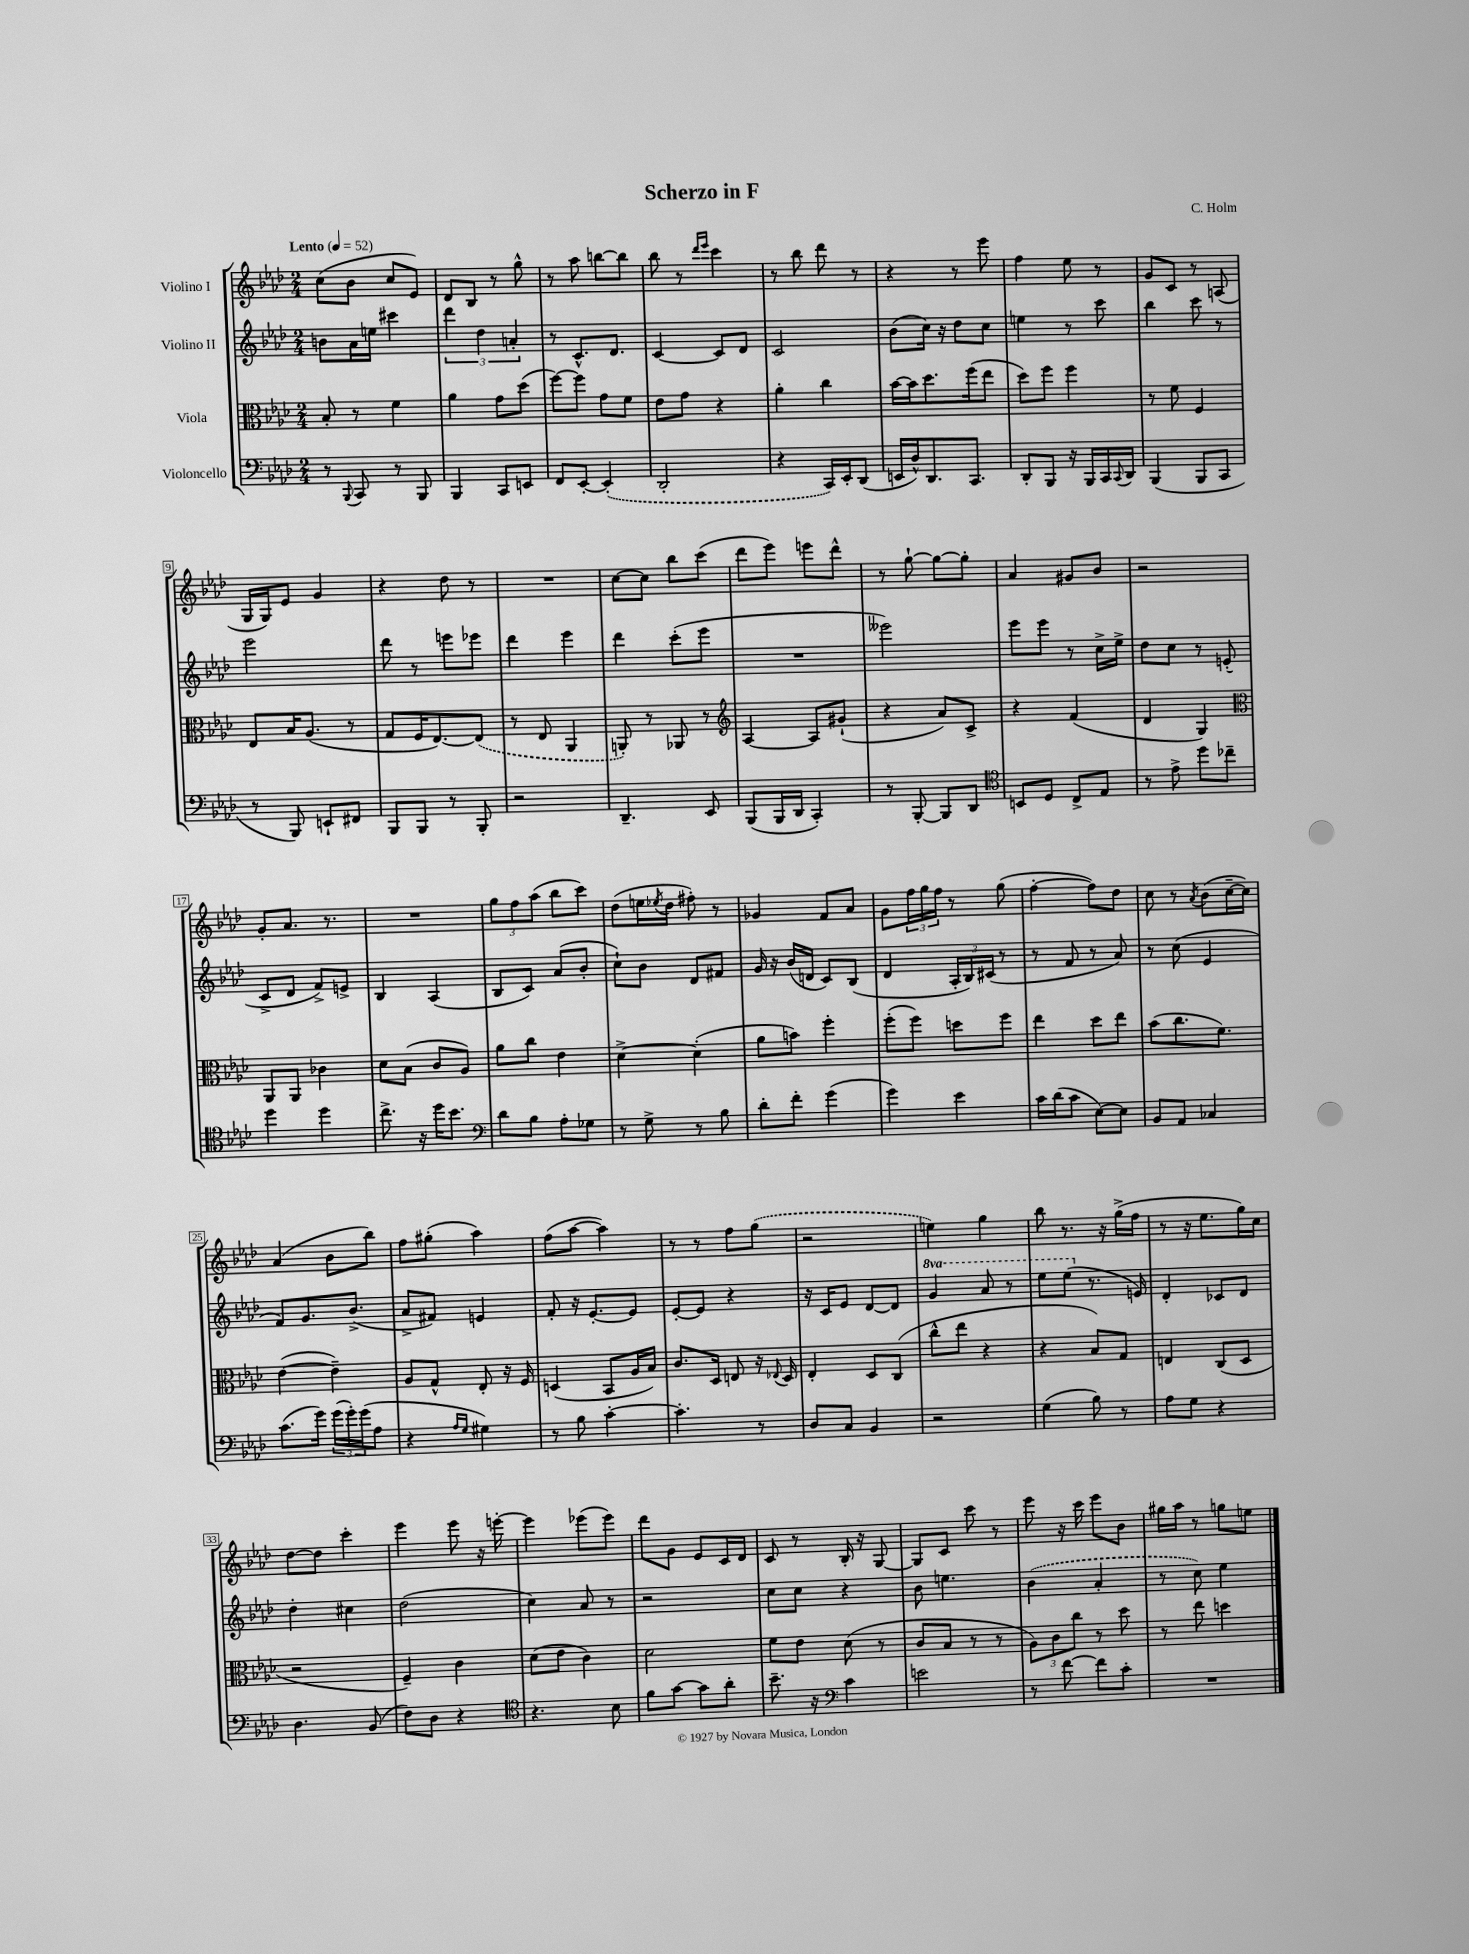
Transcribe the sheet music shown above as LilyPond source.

\header { title = "Scherzo in F" composer = "C. Holm" }
<<
\new StaffGroup <<
\new Staff = "s0" \with { instrumentName = "Violino I" } {
    \clef treble \key aes \major \numericTimeSignature \time 2/4 \tempo "Lento" 4 = 52
    c''8( bes'8 c''8 ees'8) |
    des'8 bes8 r8 g''8-^ |
    r8 aes''8 b''8~ b''8 |
    bes''8 r8 \grace { des'''16 ees'''16 } c'''4 |
    r8 bes''8 des'''8 r8 |
    r4 r8 ees'''8 |
    f''4 ees''8 r8 |
    g'8 c'8 r8 a8( |
    g16 g16) ees'8 g'4 |
    r4 des''8 r8 |
    R2 |
    c''8~ c''8 bes''8 c'''8( |
    des'''8 ees'''8) e'''8 des'''8-^ |
    r8 g''8~-! g''8~ g''8-. |
    aes'4 gis'8 bes'8 |
    r2 |
    g'8-. aes'8. r8. |
    R2 |
    \tuplet 3/2 { g''8 f''8 aes''8( } bes''8 c'''8) |
    des''8( e''16 \acciaccatura { ees''8 } des''16 fis''8-.) r8 |
    ges'4 f'8 aes'8 |
    g'8 \tuplet 3/2 { f''16 g''16 f''16 } r8 g''8( |
    f''4~-. f''8) des''8 |
    c''8 r8 \acciaccatura { aes'8 } bes'8( c''16~-- c''16) |
    aes'4( bes'8 bes''8) |
    f''8 gis''8-.( aes''4) |
    f''8( aes''8~ aes''4) |
    r8 r8 f''8 \once \slurDashed g''8( |
    r2 |
    e''4) g''4 |
    bes''8 r8. r16 g''16->( f''16 |
    r8 r16 ees''8. g''16) c''16 |
    des''8~ des''8 c'''4-. |
    ees'''4 ees'''8 r16 e'''16~-. |
    e'''4 ees'''8( ees'''8) |
    des'''8 g'8 ees'8 c'16 des'16 |
    c'8 r8 bes16-. r16 g8~ |
    g8 c'8 c'''8 r8 |
    ees'''8 r16 c'''16 ees'''8 bes'8 |
    gis''16 aes''16 r8 g''8 e''8 \bar "|." |
}
\new Staff = "s1" \with { instrumentName = "Violino II" } {
    \clef treble \key aes \major \numericTimeSignature \time 2/4 \set Staff.ottavationMarkups = #ottavation-simple-ordinals
    b'8 aes'16 e''16 cis'''4 |
    \tuplet 3/2 { des'''4 des''4 a'4-. } |
    r8 c'8.-^ des'8. |
    c'4~ c'8 des'8 |
    c'2 |
    bes'8( c''16) r16 des''8 c''8 |
    e''4 r8 c'''8 |
    bes''4 c'''8 r8 |
    ees'''2 |
    des'''8 r8 e'''8 ees'''8 |
    des'''4 ees'''4 |
    des'''4 c'''8-.( ees'''8 |
    R2 |
    eeses'''2) |
    ees'''8 ees'''8 r8 c''16-> ees''16-> |
    des''8 c''8 r8 e'8-.( |
    c'8-> des'8 f'8->) e'8-> |
    bes4 aes4( |
    bes8 c'8) aes'8( bes'8-. |
    c''8-!) bes'8 des'8 fis'8 |
    g'16 r16 bes'16( d'16 c'8) bes8( |
    des'4 \tuplet 3/2 { aes16-. bes16) cis'16( } r8 |
    r8 f'8 r8 aes'8) |
    r8 c''8( ees'4 |
    f'8) g'8. bes'8.->( |
    aes'8-> fis'8) e'4 |
    f'8-. r16 ees'8.~-. ees'8 |
    ees'8~-. ees'8 r4 |
    r16 c'16 ees'8 des'8~ des'8 |
    \ottava #1 g''4 aes''8 r8 |
    ees'''8 ees'''8( \ottava #0 r8. e'16) |
    des'4-. ces'8 des'8 |
    des''4-. cis''4 |
    des''2( |
    c''4) aes'8 r8 |
    r2 |
    c''8 c''8 r4 |
    bes'8 e''4. |
    \once \slurDashed bes'4( aes'4-. |
    r8 c''8) ees''4 \bar "|." |
}
\new Staff = "s2" \with { instrumentName = "Viola" } {
    \clef alto \key aes \major \numericTimeSignature \time 2/4
    bes8-. r8 f'4 |
    aes'4 g'8 des''8( |
    f''8~) f''8 g'8 f'8 |
    ees'8 g'8 r4 |
    aes'4-. c''4 |
    bes'16~ bes'16 des''8. f''16( ees''8 |
    des''8) f''8 f''4 |
    r8 f'8 f4 |
    ees8 bes16 aes8.( r8 |
    g8 f16 ees8.~) \once \slurDashed ees8( |
    r8 ees8 aes,4 |
    a,8-.) r8 aes,8 r8 |
    \clef treble aes4~ aes8 gis'8-!( |
    r4 aes'8) c'8-> |
    r4 f'4( |
    des'4 g4) |
    \clef alto aes,8 aes,8 ces'4 |
    des'8 bes8( c'8 aes8) |
    aes'8 c''8 ees'4 |
    des'4~-> des'4-.( |
    aes'8 b'8) f''4-. |
    f''8-.( f''8) d''8 f''8 |
    ees''4 des''8 ees''8 |
    bes'8( c''8. f'8.) |
    ees'4~( ees'4--) |
    aes8 g8-^ ees8-. r16 f16 |
    d4( bes,8 aes16 bes16) |
    c'8. des16 e8 r16 \appoggiatura { ees8 } des16 |
    ees4-. des8 c8( |
    c''8-^ ees''8 r4 |
    r4 bes8) g8 |
    e4 c8( des8 |
    r2 |
    f4--) c'4 |
    des'8( ees'8 c'4) |
    des'2 |
    f'8 ees'8 des'8( r8 |
    c'8 bes8 r8 r8 |
    \tuplet 3/2 { aes8) c'8 c''8 } r8 des''8 |
    r8 ees''8 d''4 \bar "|." |
}
\new Staff = "s3" \with { instrumentName = "Violoncello" } {
    \clef bass \key aes \major \numericTimeSignature \time 2/4
    r8 \appoggiatura { bes,,8 } c,8 r8 bes,,8 |
    bes,,4 c,8 e,8 |
    f,8 ees,8~-. \once \slurDashed ees,4-.( |
    des,2-. |
    r4 c,16) ees,16-. des,8( |
    e,16 des16-^) des,8. c,8. |
    des,8-. bes,,8 r16 bes,,16 c,16 \appoggiatura { c,8 } des,16 |
    bes,,4( bes,,8 c,8 |
    r8 bes,,8) e,8-! fis,8 |
    bes,,8 bes,,8 r8 bes,,8-. |
    r2 |
    des,4.-- ees,8 |
    bes,,8( bes,,16 des,16 c,4-.) |
    r8 bes,,8~-. bes,,8 des,8 |
    \clef tenor b,8 des8 c8-> ees8 |
    r8 ees'8-> des''8 ces''8-- |
    des''4 des''4 |
    c''8.-> r16 des''16 bes'8. |
    \clef bass des'8 bes8 aes8-. ges8 |
    r8 g8-> r8 bes8 |
    des'8-. f'8-. g'4( |
    g'4) ees'4 |
    c'16 des'16( c'8 ees8~) ees8 |
    bes,8 aes,8 ces4 |
    c'8.( g'16) \tuplet 3/2 { g'16( g'16-.) g'16( } aes8 |
    r4 \grace { aes16 g16 } gis4) |
    r8 bes8 c'4~-. |
    c'4.-. r8 |
    des8 c8 bes,4 |
    r2 |
    g4( bes8) r8 |
    aes8 g8 r4 |
    des4. bes,8( |
    f8) des8 r4 |
    \clef tenor r4. bes8 |
    f'8 g'8~ g'8 aes'8-. |
    bes'8.-- r16 \clef bass c'4 |
    e'2 |
    r8 f'8~ f'8 c'8-. |
    R2 \bar "|." |
}
>>
>>
\layout { \context { \Score \override BarNumber.stencil = #(make-stencil-boxer 0.1 0.3 ly:text-interface::print) } }
